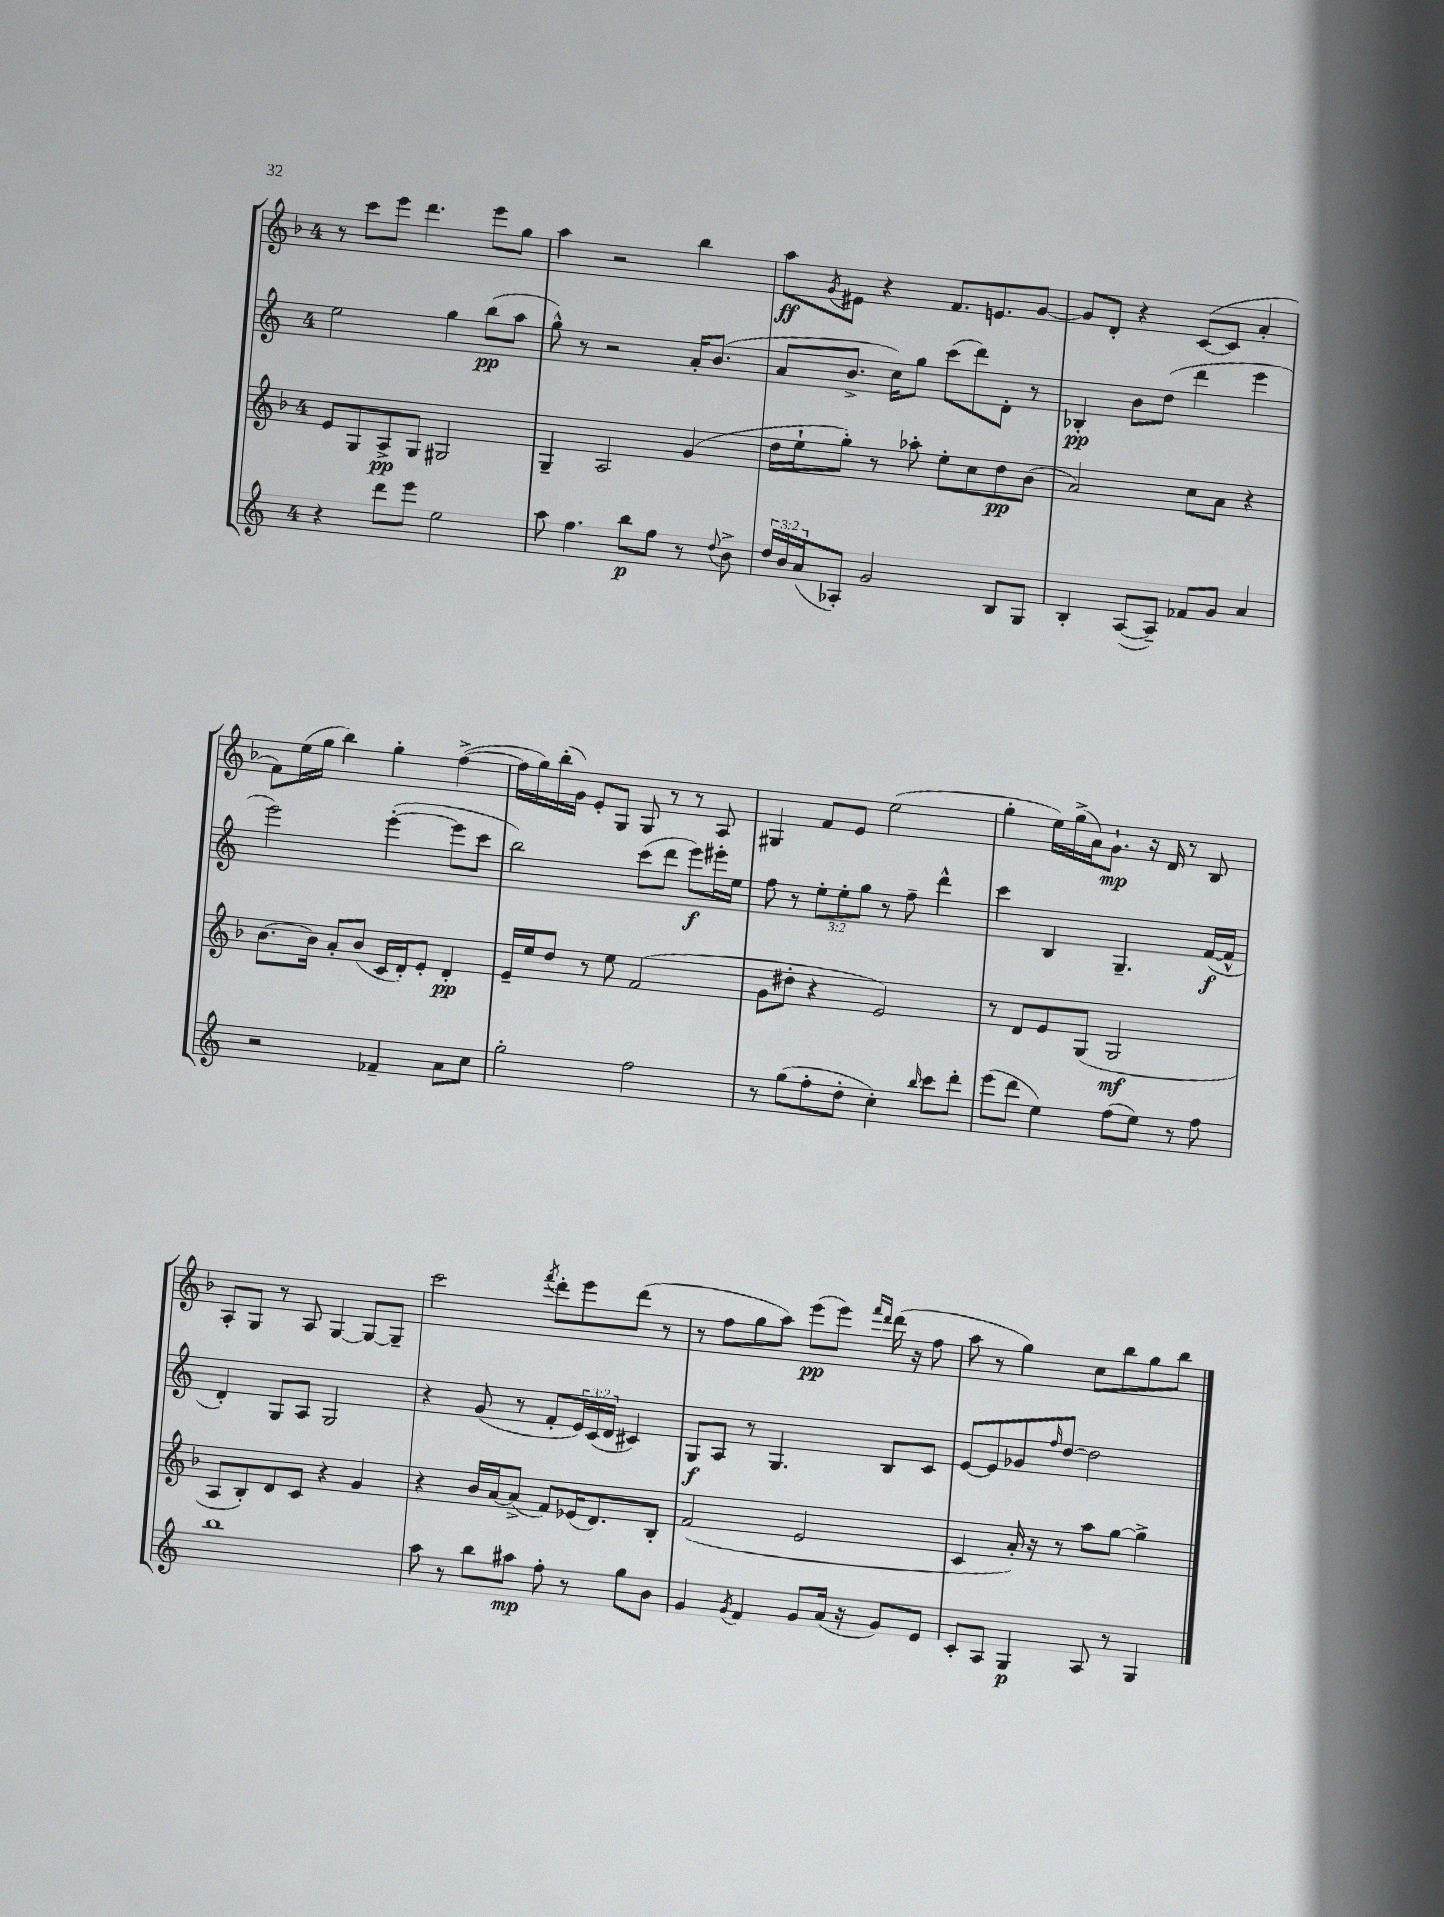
<<
\new StaffGroup <<
\new Staff = "s0" {
    \clef treble \key f \major \once \override Staff.TimeSignature.style = #'single-digit \time 4/4
    r8 c'''8 e'''8 d'''4. e'''8 g''8 |
    a''4 r2 bes''4 |
    a''8\ff \acciaccatura { g'8 } eis'8 r4 f'8. e'8. g'8~ |
    g'8 d'8-. r4 c'8~( c'8 a'4-. |
    f'8) e''16( g''16 bes''4) g''4-. f''4~->( |
    f''16 g''16) bes''16-.( g'16) e'8-. g8 g8 r8 r8 a8 |
    gis4 f'8 e'8 e''2( |
    g''4-. e''16) g''16->( a'16) g'8.-!\mp r16 d'16 r8 bes8 |
    a8-. g8 r8 a8 g4~ g8~ g8-- |
    c'''2 \acciaccatura { f'''8 } d'''8-. e'''8 d'''8( r8 |
    r8 f''8 g''8 a''8) e'''8\pp( e'''8) \grace { f'''16 d'''16 } d'''16( r16 f''8 |
    a''8 r8 g''4) c''8 bes''8 g''8 bes''8 \bar "|." |
}
\new Staff = "s1" {
    \clef treble \key c \major \once \override Staff.TimeSignature.style = #'single-digit \time 4/4 \override Staff.TupletNumber.text = #tuplet-number::calc-fraction-text
    e''2 g''4 b''8\pp( a''8 |
    g''8-^) r8 r2 a'16-. b'8.( |
    a'8 b'8.-> c''16) g''8 c'''8( d'''8) d'8-. r8 |
    bes4-.\pp b'8 d''8( d'''4 e'''4 |
    e'''2) e'''4~-.( e'''8 c'''8 |
    b''2) c'''8( d'''8 e'''8\f) eis'''16-. e''16 |
    f''8 r8 \tuplet 3/2 { e''8-. e''8-. g''8 } r8 f''8-- d'''4-^ |
    c'''4 b4 g4.-- f'16~\f( f'16-^ |
    d'4-.) g8 a8 g2 |
    r4 g'8( r8 f'8-. \tuplet 3/2 { e'16) c'16( d'16 } cis'4) |
    g8\f a8 r8 g4. b8 c'8 |
    e'8~ e'8 ges'8 \grace { f''16 } d''8~ d''2 \bar "|." |
}
\new Staff = "s2" {
    \clef treble \key f \major \once \override Staff.TimeSignature.style = #'single-digit \time 4/4
    e'8 g8 a8->\pp g8 gis2 |
    g4-- a2 g'4( |
    d''16 e''16-! g''8-.) r8 aes''8-. e''8-. c''8 d''8\pp bes'8( |
    a'2) c''8 a'8 r4 |
    bes'8.~ bes'16 a'8-. bes'8( c'16 d'16-.) e'8-. d'4-.\pp |
    e'16-- e''16 d''8 r8 e''8 f'2( |
    g'8 dis''8-. r4 e'2) |
    r8 d'8 e'8 g8( g2\mf |
    a8 bes8-.) d'8 c'8 r4 g'4 |
    r4 bes'16 a'16~ a'8->( f'8) ees'16( d'8.) bes8-. |
    f'2( e'2 |
    c'4 a'16-.) r16 r8 a''8 g''8~ g''4-> \bar "|." |
}
\new Staff = "s3" {
    \clef treble \key c \major \once \override Staff.TimeSignature.style = #'single-digit \time 4/4 \override Staff.TupletNumber.text = #tuplet-number::calc-fraction-text
    r4 d'''8 e'''8 e''2 |
    a''8 f''4. b''8\p f''8 r8 \appoggiatura { d''8 } b'8-> |
    \tuplet 3/2 { d''16 b'16 a'16( } aes8-.) g'2 b8 g8 |
    b4-. a8~( a8--) fes'8 g'8 a'4 |
    r2 fes'4-- a'8 c''8 |
    g''2-. f''2 |
    r8 g''8( f''8-. d''8-. c''4-.) \grace { b''16 } c'''8 d'''8-. |
    e'''8( d'''8 e''4) f''8( e''8) r8 f''8 |
    b''1 |
    a''8 r8 b''8 ais''8\mp f''8-. r8 g''8 b'8 |
    g'4 \acciaccatura { g'8 } f'4 g'8 a'16( r16 g'8) e'8 |
    c'8-. a8 g4\p a8 r8 g4 \bar "|." |
}
>>
>>
\layout { \context { \Score \remove "Bar_number_engraver" } }
